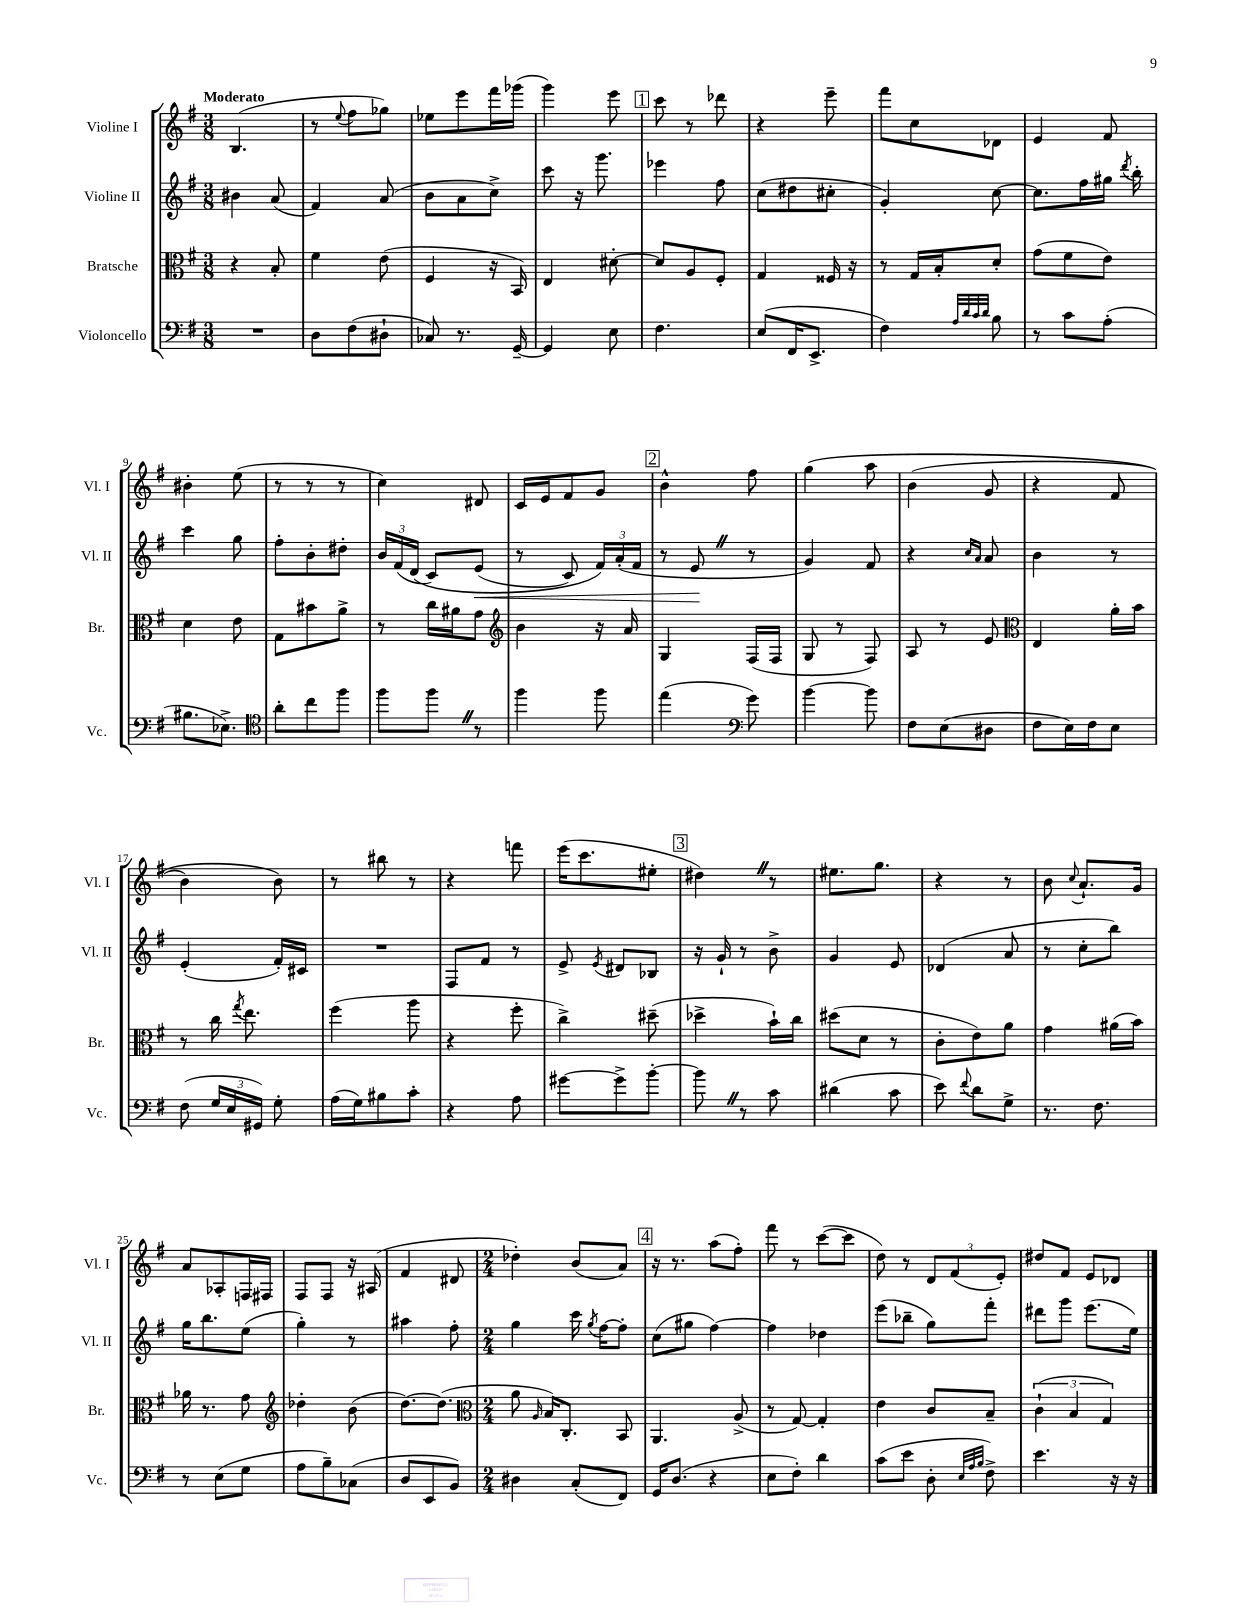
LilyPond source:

<<
\new StaffGroup <<
\new Staff = "s0" \with { instrumentName = "Violine I" shortInstrumentName = "Vl. I" } {
    \clef treble \key g \major \numericTimeSignature \time 3/8 \tempo "Moderato"
    \autoBeamOff b4.( |
    r8 \appoggiatura { e''8 } fis''8[ ges''8]) |
    ees''8[ e'''8 fis'''16 ges'''16]( |
    g'''4) e'''8 |
    \mark \markup { \box "1" } c'''8 r8 des'''8 |
    r4 e'''8-- |
    fis'''8[ c''8 des'8] |
    e'4 fis'8 |
    bis'4-. e''8( |
    r8 r8 r8 |
    c''4) dis'8 |
    c'16[ e'16 fis'8 g'8] |
    \mark \markup { \box "2" } b'4-^ fis''8 |
    g''4\( a''8 |
    b'4( g'8 |
    r4 fis'8 |
    b'4) b'8\) |
    r8 bis''8 r8 |
    r4 f'''8 |
    e'''16[( c'''8. eis''8]-. |
    \mark \markup { \box "3" } dis''4) \once \override BreathingSign.text = \markup { \musicglyph "scripts.caesura.straight" } \breathe r8 |
    eis''8.[ g''8.] |
    r4 r8 |
    b'8 \appoggiatura { c''8 } a'8.[-! g'16] |
    a'8[ aes8-. f16 fis16] |
    fis8[ fis8] r16 ais16( |
    fis'4 dis'8 |
    \numericTimeSignature \time 2/4 des''4-.) b'8[( a'8]) |
    \mark \markup { \box "4" } r16 r8. a''8[( fis''8]-.) |
    fis'''8 r8 c'''8[~( c'''8] |
    d''8) r8 \tuplet 3/2 { d'8[ fis'8( e'8]-.) } |
    dis''8[ fis'8] e'8[ des'8] \bar "|." |
}
\new Staff = "s1" \with { instrumentName = "Violine II" shortInstrumentName = "Vl. II" } {
    \clef treble \key g \major \numericTimeSignature \time 3/8
    \autoBeamOff bis'4 a'8( |
    fis'4) a'8( |
    b'8[ a'8 c''8]->) |
    c'''8 r16 g'''8. |
    \mark \markup { \box "1" } ees'''4 fis''8 |
    c''8[( dis''8 cis''8]-. |
    g'4-.) c''8~ |
    c''8.[ fis''16 gis''16] \acciaccatura { d'''8 } b''16-. |
    c'''4 g''8 |
    fis''8[-. b'8-. dis''8]-. |
    \tuplet 3/2 { b'16[ fis'16( d'16]\( } c'8[) e'8]\<( |
    r8 c'8) \tuplet 3/2 { fis'16[\) a'16-.( fis'16] } |
    \mark \markup { \box "2" } r8 e'8\! \once \override BreathingSign.text = \markup { \musicglyph "scripts.caesura.straight" } \breathe r8 |
    g'4) fis'8 |
    r4 \grace { c''16[ a'16] } a'8 |
    b'4 r8 |
    e'4-.( fis'16[-.) cis'16] |
    R4. |
    fis8[ fis'8] r8 |
    e'8-> \acciaccatura { e'8 } dis'8[ bes8] |
    \mark \markup { \box "3" } r16 g'16-! r8 b'8-> |
    g'4 e'8 |
    des'4( a'8 |
    r8 c''8[-. b''8]) |
    g''16[ b''8. e''8]( |
    g''4-.) r8 |
    ais''4 fis''8-. |
    \numericTimeSignature \time 2/4 g''4 c'''16 \acciaccatura { g''8 } fis''16[~ fis''8]-. |
    \mark \markup { \box "4" } c''8[( gis''8] fis''4~) |
    fis''4 des''4 |
    e'''8[( bes''8]-- g''8[) fis'''8]-. |
    dis'''8[ g'''8] e'''8.[( e''16]) \bar "|." |
}
\new Staff = "s2" \with { instrumentName = "Bratsche" shortInstrumentName = "Br." } {
    \clef alto \key g \major \numericTimeSignature \time 3/8
    \autoBeamOff r4 b8-. |
    fis'4 e'8( |
    fis4 r16 b,16) |
    e4 dis'8~-. |
    \mark \markup { \box "1" } dis'8[ a8 fis8]-. |
    g4 fisis16 r16 |
    r8 g16[ b16-. d'8]-. |
    g'8[( fis'8 e'8]) |
    d'4 e'8 |
    g8[ bis'8 a'8]-> |
    r8 c''16[ ais'16 g'8] |
    \clef treble b'4 r16 a'16 |
    \mark \markup { \box "2" } g4 fis16[( fis16] |
    g8 r8 fis8) |
    a8 r8 e'8 |
    \clef alto e4 a'16[-. b'16] |
    r8 c''16 \acciaccatura { g''8 } e''8. |
    fis''4( a''8 |
    r4 fis''8-. |
    c''4->) dis''8--( |
    \mark \markup { \box "3" } des''4-> b'16[-!) c''16] |
    dis''8[( d'8] r8 |
    c'8[-. e'8) a'8] |
    g'4 ais'16[( b'16]) |
    aes'16 r8. g'8 |
    \clef treble des''4-. b'8( |
    d''8.[~) d''8.]( |
    \numericTimeSignature \time 2/4 \clef alto a'8 \grace { a16 } b16[) c8.]-. b,8 |
    \mark \markup { \box "4" } a,4. a8->( |
    r8 g8~) g4-. |
    e'4 c'8[ b8]-- |
    \tuplet 3/2 { c'4-!( b4 g4) } \bar "|." |
}
\new Staff = "s3" \with { instrumentName = "Violoncello" shortInstrumentName = "Vc." } {
    \clef bass \key g \major \numericTimeSignature \time 3/8
    \autoBeamOff R4. |
    d8[ fis8( dis8]-! |
    ces8) r8. g,16~-- |
    g,4 e8 |
    \mark \markup { \box "1" } fis4. |
    e8[( fis,16 e,8.]-> |
    fis4) \grace { a32[ d'32 c'32 d'32] } b8 |
    r8 c'8[ a8]-.( |
    bis8.[ ees8.]->) |
    \clef tenor a'8[-. c''8 fis''8] |
    fis''8[ fis''8] \once \override BreathingSign.text = \markup { \musicglyph "scripts.caesura.straight" } \breathe r8 |
    fis''4 fis''8 |
    \mark \markup { \box "2" } e''4( \clef bass g'8) |
    b'4~ b'8 |
    fis8[ e8( dis8] |
    fis8[ e16) fis16 e8] |
    fis8( \tuplet 3/2 { g16[ e16 gis,16]) } g8-. |
    a16[( g16) bis8 c'8]-. |
    r4 a8 |
    gis'8[~ gis'8-> b'8]~-. |
    \mark \markup { \box "3" } b'8 \once \override BreathingSign.text = \markup { \musicglyph "scripts.caesura.straight" } \breathe r8 c'8 |
    dis'4( c'8 |
    e'8) \appoggiatura { fis'8 } d'8[ g8]-> |
    r8. fis8. |
    r8 e8[( g8] |
    a8[ b8--) ces8]( |
    d8[ e,8 b,8]) |
    \numericTimeSignature \time 2/4 dis4 c8[-.( fis,8]) |
    \mark \markup { \box "4" } g,16[ d8.]( r4 |
    e8[ fis8]-.) d'4 |
    c'8[( e'8] d8-. \grace { e32[ a32 b32] } fis8->) |
    e'4. r16 r16 \bar "|." |
}
>>
>>
